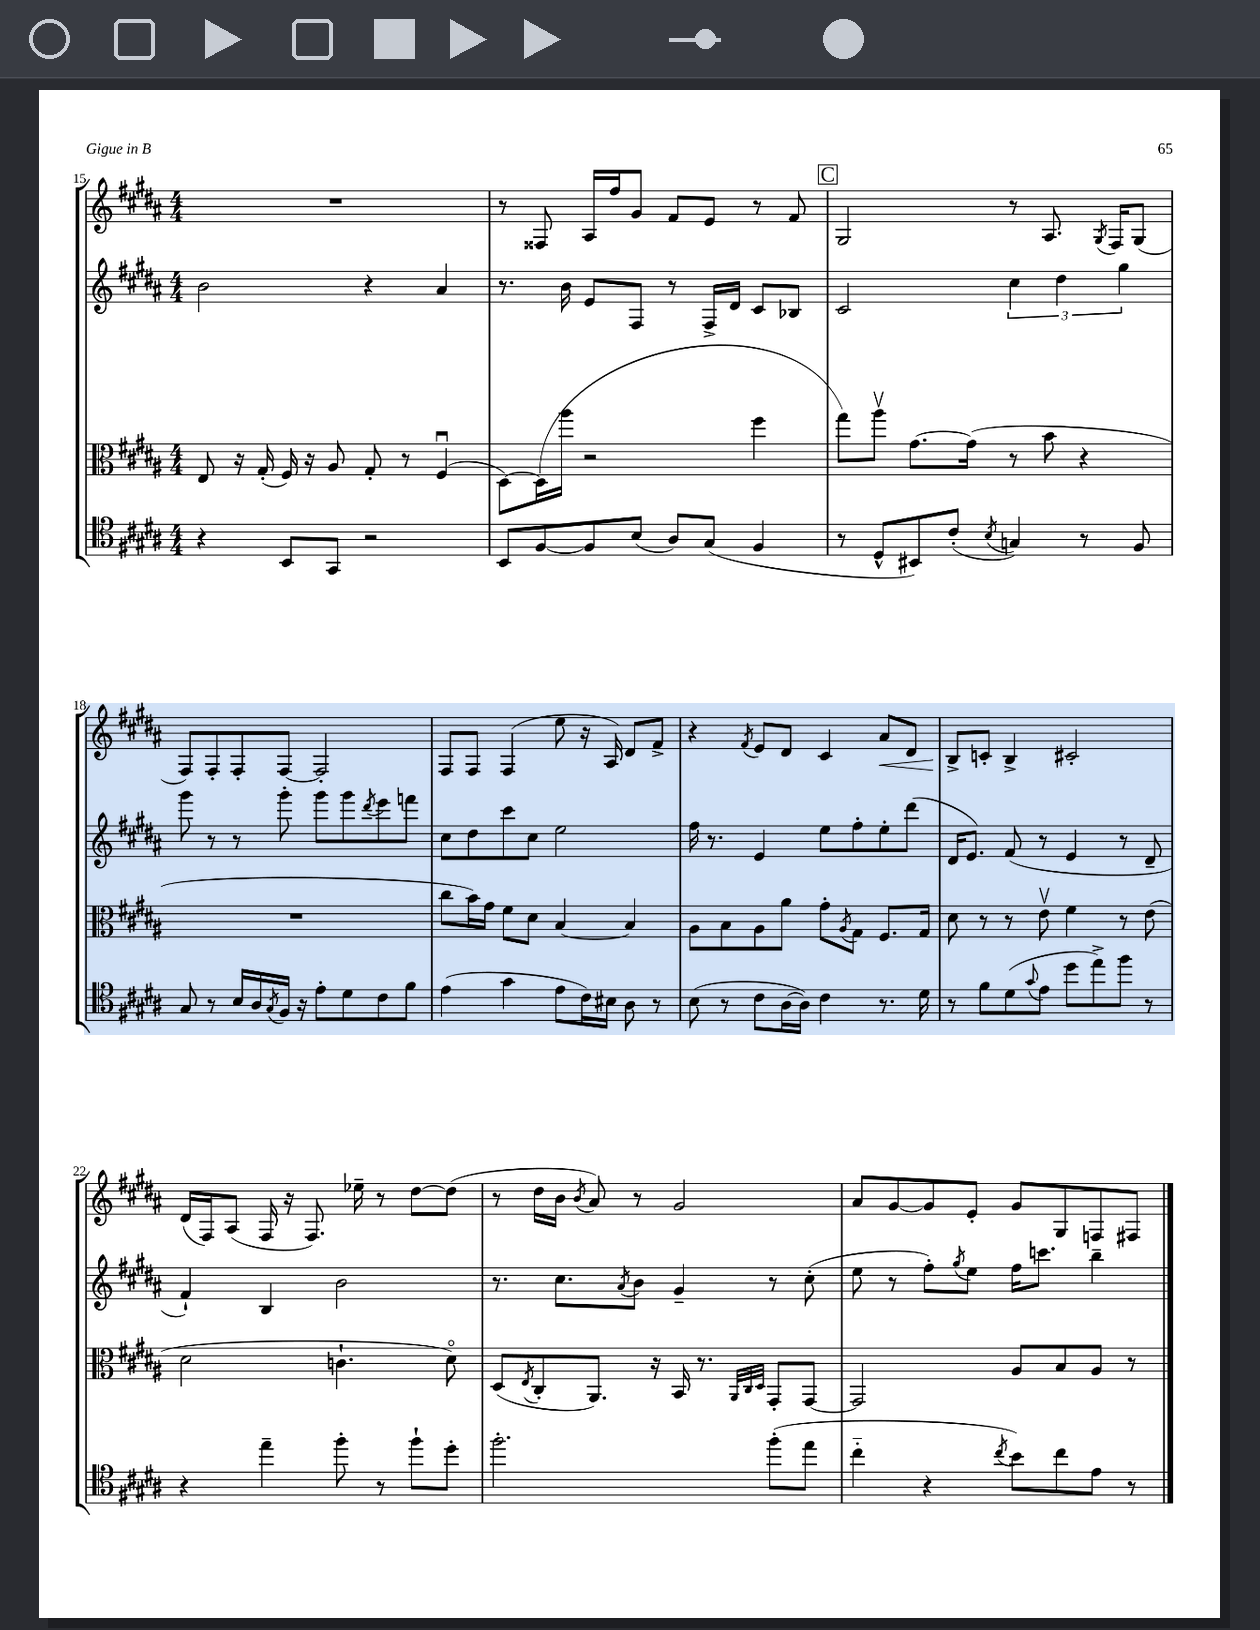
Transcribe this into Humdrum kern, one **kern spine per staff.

**kern	**kern	**kern	**kern
*staff4	*staff3	*staff2	*staff1
*clefC4	*clefC3	*clefG2	*clefG2
*k[f#c#g#d#a#]	*k[f#c#g#d#a#]	*k[f#c#g#d#a#]	*k[f#c#g#d#a#]
*M4/4	*M4/4	*M4/4	*M4/4
4r	8E	2b	1r
.	16r	.	.
.	(16G#'	.	.
8BB	16F#)	.	.
.	16r	.	.
8GG#	8A#	.	.
2r	8G#'	4r	.
.	8r	.	.
.	(4F#u	4a#	.
=	=	=	=
8BB	[8D#)	8.r	8r
[8F#	(16D#]	.	8F##
.	16aa#	16b	.
8F#]	2r	8e	16A#
.	.	.	16ff#
(8B	.	8F#	8g#
8A#)	.	8r	8f#
(8G#	.	16F#^	8e
.	.	16d#	.
4F#	4ff#	8c#	8r
.	.	8B-	8f#
=	=	=	=
8r	8gg#)	2c#	2G#
8D#^^	8aa#v	.	.
8BB#)	[8.g#	.	.
(8c#'	.	.	.
.	(16g#]	.	.
8qB	.	.	.
4G)	8r	6cc#	8r
.	8b	.	8.A#
.	.	6dd#	.
8r	4r	.	.
.	.	.	8qG#
.	.	.	16F#
.	.	6gg#	.
8F#	.	.	(8G#
=	=	=	=
8G#	1r	8ggg#	8F#)
8r	.	8r	8F#'
16B	.	8r	8F#'
16A#	.	.	.
8qG#	.	.	.
16F#	.	8ggg#'	[8F#
16r	.	.	.
8e'	.	8ggg#	2F#']
8d#	.	8ggg#	.
.	.	8qddd#	.
8c#	.	8eee	.
8f#	.	8fff	.
=	=	=	=
(4e	8cc#	8cc#	8F#
.	16b)	8dd#	8F#
.	16g#	.	.
4g#	8f#	8ccc#	(4F#
.	8d#	8cc#	.
8e	[4B	2ee	8ee
16c#)	.	.	16r
16B#	.	.	16A#)
8A#	4B]	.	8d#
8r	.	.	8f#^
=	=	=	=
(8B	8A#	16ff#	4r
.	.	8.r	.
8r	8B	.	.
.	.	.	8qf#
8c#	8A#	4e	8e
[16A#	8a#	.	8d#
16A#])	.	.	.
4c#	8g#'	8ee	4c#
.	8qA#	.	.
.	8G#	8ff#'	.
8.r	8.F#	8ee'	8a#
.	.	(8ddd#	8d#
16d#	16G#	.	.
=	=	=	=
8r	8d#	16d#	8B^
.	.	8.e)	.
8f#	8r	.	8c'
(8d#	8r	(8f#	4B^
8qqg#	.	.	.
8e	8ev	8r	.
8dd#	4f#	4e	2c#'
8ee^)	.	.	.
8ff#	8r	8r	.
8r	(8e	8d#~	.
=	=	=	=
4r	2d#	4f#`)	(16d#
.	.	.	16F#)
.	.	.	(8A#
4ee~	.	4B	16F#
.	.	.	16r
.	.	.	8.F#)
8ff#'	4.c`	2b	.
.	.	.	16ee-~
8r	.	.	8r
8ff#`	.	.	[8dd#
8dd#'	8d#o)	.	(8dd#]
=	=	=	=
2.ff#'	(8D#	8.r	8r
.	8qE	.	.
.	8C#'	.	16dd#
.	.	8.cc#	16b
.	.	.	8qb
.	8.AA#)	.	8a#)
.	.	8qa#	.
.	.	8b	8r
.	16r	.	.
.	16BB	4g#~	2g#
.	8.r	.	.
.	32qqAA#	.	.
.	32qqC#	.	.
.	32qqD#	.	.
(8ff#'	8GG#'	8r	.
8ee	[8GG#	(8cc#'	.
=	=	=	=
4cc#'~	2GG#]	8ee	8a#
.	.	8r	[8g#
4r	.	8ff#')	8g#]
.	.	8qgg#	.
.	.	8ee	8e'
8qcc#	.	.	.
8b)	8A#	16ff#	8g#
.	.	8.ccc	.
8cc#	8B	.	8G#
8e	8A#	4bb~	8F
8r	8r	.	8F#
==	==	==	==
*-	*-	*-	*-
